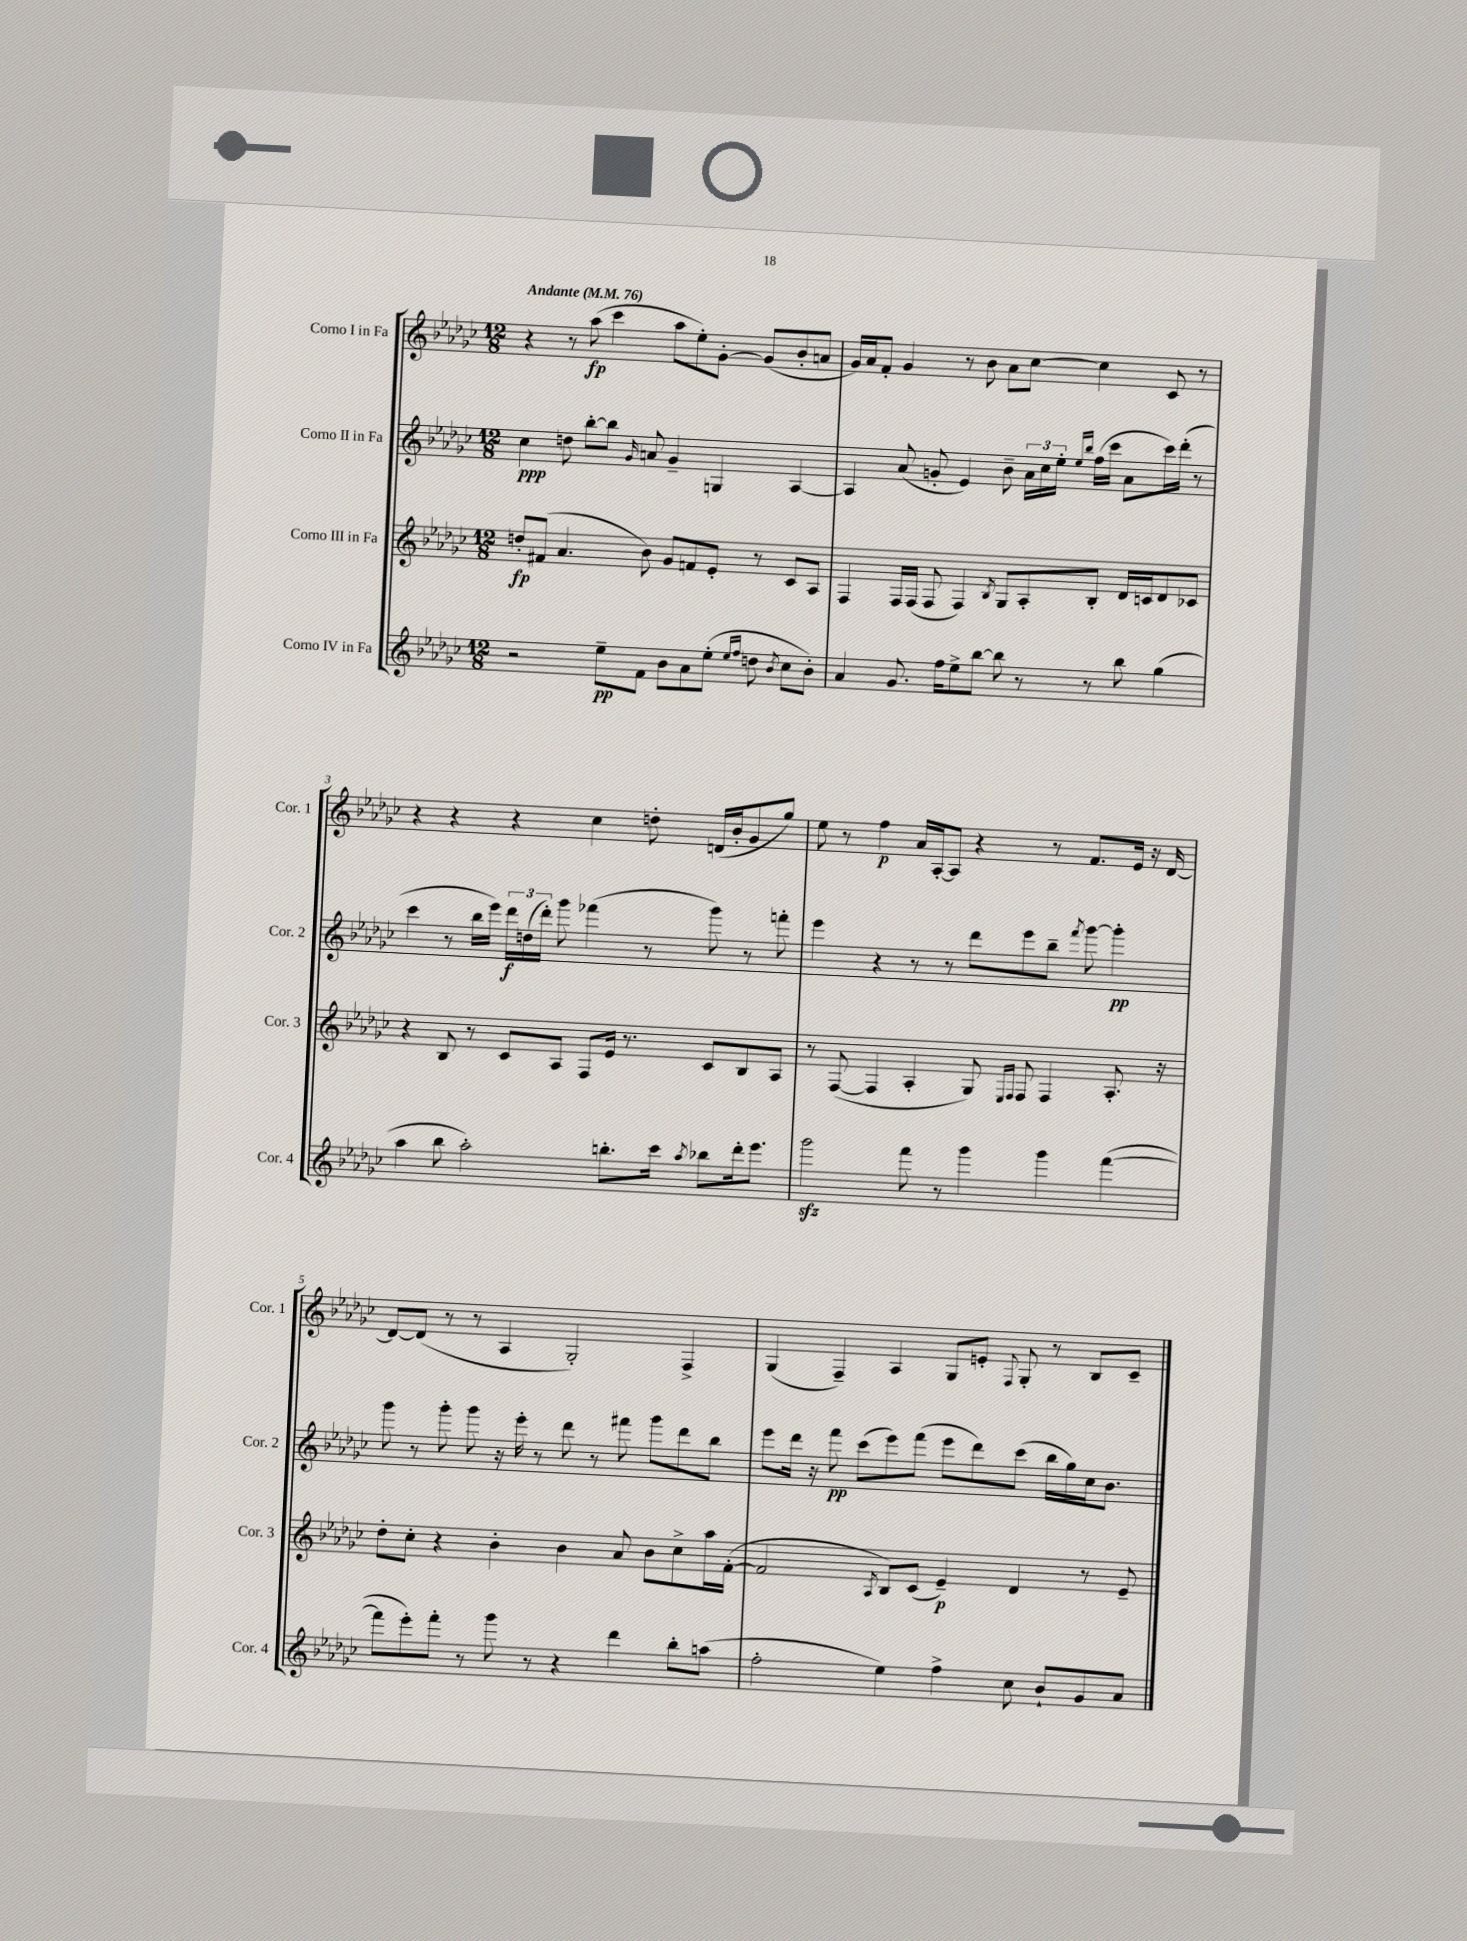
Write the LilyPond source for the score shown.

<<
\new StaffGroup <<
\new Staff = "s0" \with { instrumentName = "Corno I in Fa" shortInstrumentName = "Cor. 1" } {
    \clef treble \key ges \major \numericTimeSignature \time 12/8 \tempo "Andante" 4 = 76
    \autoBeamOff r4 r8 aes''8\fp( ces'''4 aes''8[ ees''8-.) ges'8]~-. ges'8[( bes'8-. a'8] |
    ges'16[) aes'16 f'8]-. ges'4 r8 bes'8 aes'8[ ces''8]~ ces''4 ces'8 r8 |
    r4 r4 r4 ces''4 d''8-. d'16[( bes'16-. ges'8 ges''8]) |
    ees''8 r8 f''4\p aes'16[ aes16~-. aes8] r4 r8 f'8.[ ees'16] r16 des'16~ |
    des'8[~ des'8]( r8 r8 aes4 ges2-.) f4-> |
    ges4( f4--) aes4 ges8[ e'8]-. \appoggiatura { f8 } ges8-. r8 bes8[ ces'8]-- \bar "|." |
}
\new Staff = "s1" \with { instrumentName = "Corno II in Fa" shortInstrumentName = "Cor. 2" } {
    \clef treble \key ges \major \numericTimeSignature \time 12/8
    \autoBeamOff ces''4\ppp d''8 bes''8[~-. bes''8] \grace { ges'16 } a'8 ges'4-- g4 aes4~ |
    aes4 aes'8( g'8-. ees'4) bes'8-- \tuplet 3/2 { aes'16[ ces''16 ees''16]-. } \grace { ees''16[ bes''16] } f''16[( ces'''16] aes'8[ ces'''16) des'''16]-.( r8 |
    ces'''4 r8 bes''16[ ees'''16]) \tuplet 3/2 { des'''16[\f d''16( des'''16]-.) } ges'''8 fes'''4( r8 ges'''8) r8 f'''8-. |
    ees'''4 r4 r8 r8 des'''8[ ees'''8 bes''8]-- \acciaccatura { f'''8 } ges'''8~ ges'''4-.\pp |
    ges'''8 r8 ges'''8-. ges'''8 r16 ees'''16-. r8 des'''8 r8 fis'''8 ges'''8[ des'''8 bes''8] |
    ees'''8[ des'''16] r16 f'''8\pp ces'''8[( ees'''8) f'''8]( ees'''8[ des'''8) ces'''8]( bes''16[ ges''16) ces''16 bes'8.] \bar "|." |
}
\new Staff = "s2" \with { instrumentName = "Corno III in Fa" shortInstrumentName = "Cor. 3" } {
    \clef treble \key ges \major \numericTimeSignature \time 12/8
    \autoBeamOff d''8[-.\fp fis'8]( aes'4. bes'8) ges'8[ f'8 ees'8]-. r8 ces'8[ aes8] |
    f4 f16[ f16]( f8 f4) \acciaccatura { bes8 } ges8[ aes8-. bes8]-. des'16[ c'16 des'8 ces'8] |
    r4 bes8 r8 ces'8[ aes8] f8[ ees'16] r8. ces'8[ bes8 aes8] |
    r8 f8~( f4 aes4-. ges8) \grace { ees16[ f16] } f8 f4 aes8.-. r16 |
    des''8[-. ces''8]-. r4 bes'4-. bes'4 aes'8 bes'8[ ces''8-> aes''16 f'16]~-.( |
    f'2 \acciaccatura { aes8 } bes8[) ces'8]( ees'4--\p) des'4 r8 ees'8-- \bar "|." |
}
\new Staff = "s3" \with { instrumentName = "Corno IV in Fa" shortInstrumentName = "Cor. 4" } {
    \clef treble \key ges \major \numericTimeSignature \time 12/8
    \autoBeamOff r2 ees''8[--\pp f'8] bes'8[ aes'8 ees''8]-.( \grace { ees''16[ f''16] } d''8 \acciaccatura { bes'8 } ces''8[ bes'8]-.) |
    aes'4 ges'8. f''16[ ees''8-> bes''8]~ bes''8 r8 r8 bes''8 ges''4( |
    aes''4 bes''8 aes''2-.) b''8.[-. ces'''16] \acciaccatura { aes''8 } bes''8[ des'''16-. ees'''8.] |
    ges'''2\sfz f'''8 r8 ges'''4 ges'''4 f'''4~( |
    f'''8[ ees'''8-.) f'''8]-. r8 ges'''8 r8 r4 des'''4 bes''8[-. a''8]( |
    f''2-. ees''4) f''4-> ces''8 bes'8[-! ges'8 aes'8] \bar "|." |
}
>>
>>
